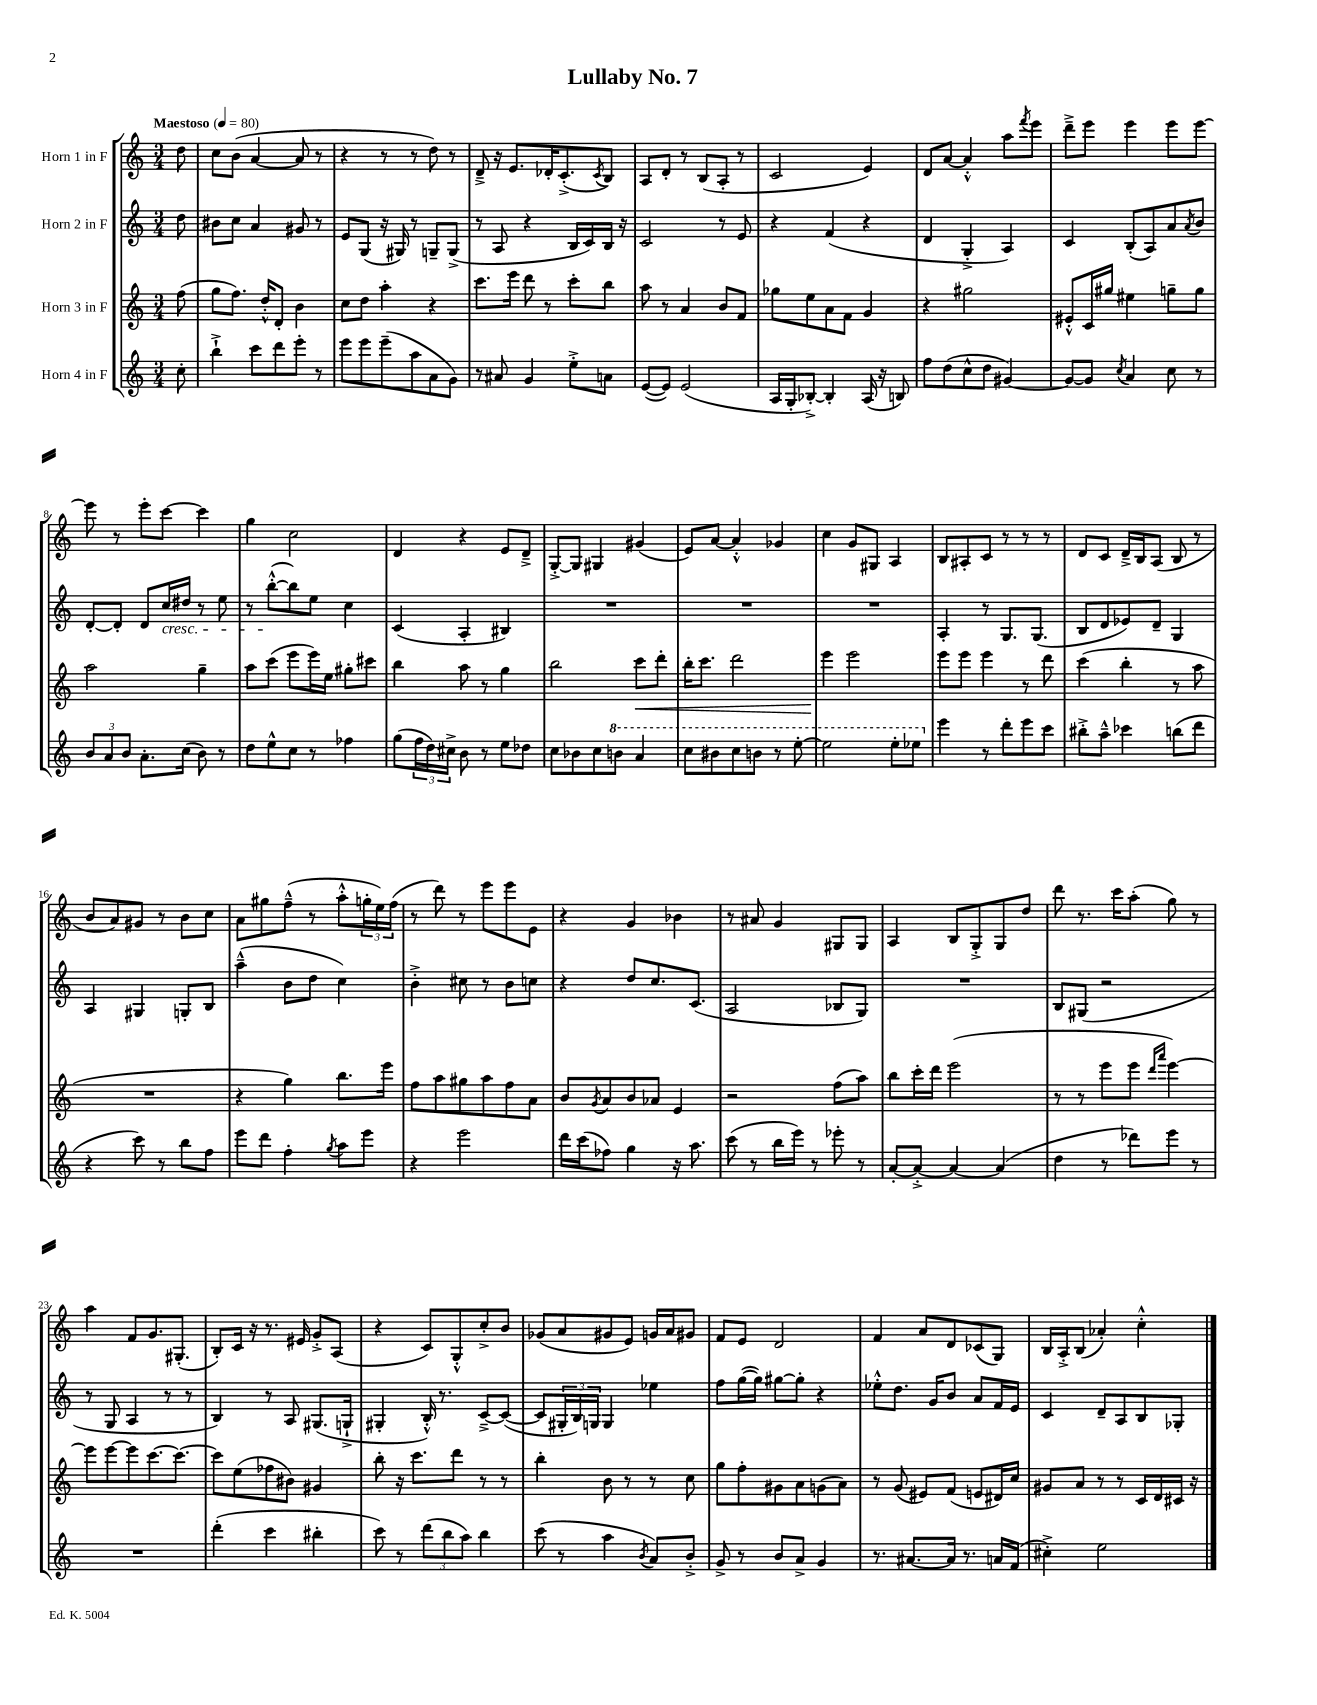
\header { title = "Lullaby No. 7" }
<<
\new StaffGroup <<
\new Staff = "s0" \with { instrumentName = "Horn 1 in F" } {
    \clef treble \key c \major \numericTimeSignature \time 3/4 \partial 8 \tempo "Maestoso" 4 = 80
    d''8 |
    c''8 b'8( a'4~ a'8 r8 |
    r4 r8 r8 d''8) r8 |
    d'8---> r16 e'8. des'16-. c'8.-.->( \acciaccatura { c'8 } b8) |
    a8 d'8-. r8 b8( a8-. r8 |
    c'2 e'4) |
    d'8 a'8~ a'4-.-^ a''8 \acciaccatura { f'''8 } e'''8 |
    d'''8---> e'''8 e'''4 e'''8 e'''8~ |
    e'''8 r8 e'''8-. c'''8~ c'''4 |
    g''4 c''2 |
    d'4 r4 e'8 d'8---> |
    g8~-.-> g8 gis4 gis'4( |
    e'8) a'8~ a'4-.-^ ges'4 |
    c''4 g'8 gis8 a4 |
    b8 ais8-. c'8 r8 r8 r8 |
    d'8 c'8 d'16---> b16 a8( b8 r8 |
    b'8 a'8) gis'8 r8 b'8 c''8 |
    a'8 gis''8 f''8---^( r8 a''8-.-^ \tuplet 3/2 { g''16-. e''16) f''16( } |
    r8 d'''8) r8 e'''8 e'''8 e'8 |
    r4 g'4 bes'4 |
    r8 ais'8 g'4 gis8 gis8 |
    a4 b8 g8-.-> g8 d''8 |
    d'''8 r8. c'''16 a''8-.( g''8) r8 |
    a''4 f'8 g'8. gis8.-.( |
    b8-.) c'16 r16 r8. eis'16 g'8-.-> a8( |
    r4 c'8) g8-.-^ c''8-.-> b'8 |
    ges'8( a'8 gis'8 e'8) g'16 a'16 gis'8 |
    f'8 e'8 d'2 |
    f'4 a'8 d'8 ces'8( g8) |
    b16 a16-.-> b8( aes'4-.) c''4-.-^ \bar "|." |
}
\new Staff = "s1" \with { instrumentName = "Horn 2 in F" } {
    \clef treble \key c \major \numericTimeSignature \time 3/4 \partial 8
    d''8 |
    bis'8 c''8 a'4 gis'8 r8 |
    e'8 g8( r16 gis16) r8 g8-- g8->( |
    r8 a8 r4 b16 c'16) b16 r16 |
    c'2 r8 e'8 |
    r4 f'4( r4 |
    d'4 g4-.-> a4) |
    c'4 b8-.( a8) a'8 \acciaccatura { a'8 } b'8 |
    d'8~-. d'8-. d'8 c''16\cresc dis''16 r8 e''8 |
    r8 b''8~-.-^\!( b''8) e''8 c''4 |
    c'4( a4-. bis4) |
    R2. |
    R2. |
    R2. |
    a4-. r8 g8. g8.( |
    b8 d'8 ees'8) d'8-- g4 |
    a4 gis4 g8-. b8 |
    a''4---^( b'8 d''8 c''4) |
    b'4-.-> cis''8 r8 b'8 c''8 |
    r4 d''8 c''8. c'8.( |
    a2 bes8 g8) |
    R2. |
    b8 gis8( r2 |
    r8 g8 a4 r8 r8 |
    b4) r8 a8 gis8.( g16-!-> |
    gis4-. b16-.-^) r8. c'8~---> c'8~( |
    c'8 \tuplet 3/2 { gis16-. b16) g16 } g4 ees''4 |
    f''8 g''16~( g''16) gis''8~ gis''8-. r4 |
    ees''8-.-^ d''8. g'16 b'8 a'8 f'16 e'16 |
    c'4 d'8-- a8 b8 ges8-. \bar "|." |
}
\new Staff = "s2" \with { instrumentName = "Horn 3 in F" } {
    \clef treble \key c \major \numericTimeSignature \time 3/4 \partial 8
    f''8( |
    g''8 f''8.) d''16-.-^ d'8-. b'4 |
    c''8 d''8 a''4-. r4 |
    c'''8. e'''16 d'''8 r8 c'''8-. b''8 |
    a''8 r8 a'4 b'8 f'8 |
    ges''8 e''8 a'8 f'8 g'4 |
    r4 gis''2 |
    eis'8-.-^ c'16 gis''16 eis''4 g''8-- g''8 |
    a''2 g''4-- |
    a''8 c'''8( e'''8 e'''16) e''16 gis''8-. cis'''8 |
    b''4 a''8 r8 g''4 |
    b''2 c'''8\< d'''8-. |
    b''16-. c'''8. d'''2 |
    e'''4\! e'''2 |
    e'''8 e'''8 e'''4 r8 d'''8 |
    c'''4( b''4-. r8 a''8 |
    R2. |
    r4 g''4) b''8. e'''16 |
    f''8 a''8 gis''8 a''8 f''8 a'8 |
    b'8 \acciaccatura { g'8 } a'8 b'8 aes'8 e'4 |
    r2 f''8( a''8) |
    b''8 c'''16-. d'''16 e'''2( |
    r8 r8 e'''8 e'''8 \grace { d'''16 a'''16 } e'''4~) |
    e'''8 e'''8~ e'''8 c'''8.~ c'''8.~ |
    c'''8 e''8( fes''8 bis'8) gis'4 |
    b''8-. r16 c'''8. d'''8 r8 r8 |
    b''4-. b'8 r8 r8 c''8 |
    g''8 f''8-. gis'8 a'8 g'8( a'8) |
    r8 g'8( eis'8) f'8( e'8 dis'16) c''16 |
    gis'8 a'8 r8 r8 c'16 d'16 cis'16 r16 \bar "|." |
}
\new Staff = "s3" \with { instrumentName = "Horn 4 in F" } {
    \clef treble \key c \major \numericTimeSignature \time 3/4 \partial 8
    c''8-. |
    b''4-!-> c'''8 d'''8 e'''8-. r8 |
    e'''8 e'''8 e'''8--( a''8 a'8 g'8) |
    r8 ais'8 g'4 e''8-.-> a'8 |
    e'8~( e'8) e'2( |
    a16 g16-. bes8~-.->) bes4-. a16( r16 b8) |
    f''8 d''8( c''8-^ d''8 gis'4~) |
    gis'8~ gis'8 \acciaccatura { c''8 } a'4 c''8 r8 |
    \tuplet 3/2 { b'8 a'8 b'8 } a'8.-. c''16( b'8) r8 |
    d''8 e''8-^ c''8 r8 fes''4 |
    g''8( \tuplet 3/2 { f''16 d''16) cis''16-> } b'8 r8 e''8 des''8 |
    c''8 bes'8 c''8 \ottava #1 b''!8 a''4 |
    c'''8 bis''8 c'''8 b''8 r8 e'''8~-. |
    e'''2 e'''8-. ees'''8 \ottava #0 |
    e'''4 r8 d'''8-. e'''8 c'''8 |
    bis''8-.-> a''8---^ ces'''4 b''8( d'''8 |
    r4 c'''8) r8 b''8 f''8 |
    e'''8 d'''8 f''4-. \acciaccatura { g''8 } a''8 e'''8 |
    r4 e'''2 |
    d'''16 c'''16( fes''8) g''4 r16 a''8. |
    c'''8( r8 b''16 e'''16) r8 ees'''8-. r8 |
    a'8~-. a'8~-.-> a'4~ a'4( |
    d''4 r8 des'''8) e'''8 r8 |
    R2. |
    d'''4-.( c'''4 bis''4-. |
    c'''8) r8 \tuplet 3/2 { d'''8( b''8 a''8) } b''4 |
    c'''8( r8 a''4 \acciaccatura { b'8 } a'8) b'8-.-> |
    g'8-> r8 b'8 a'8-> g'4 |
    r8. ais'8.~ ais'16 r8. a'16 f'16( |
    cis''4-.->) e''2 \bar "|." |
}
>>
>>
